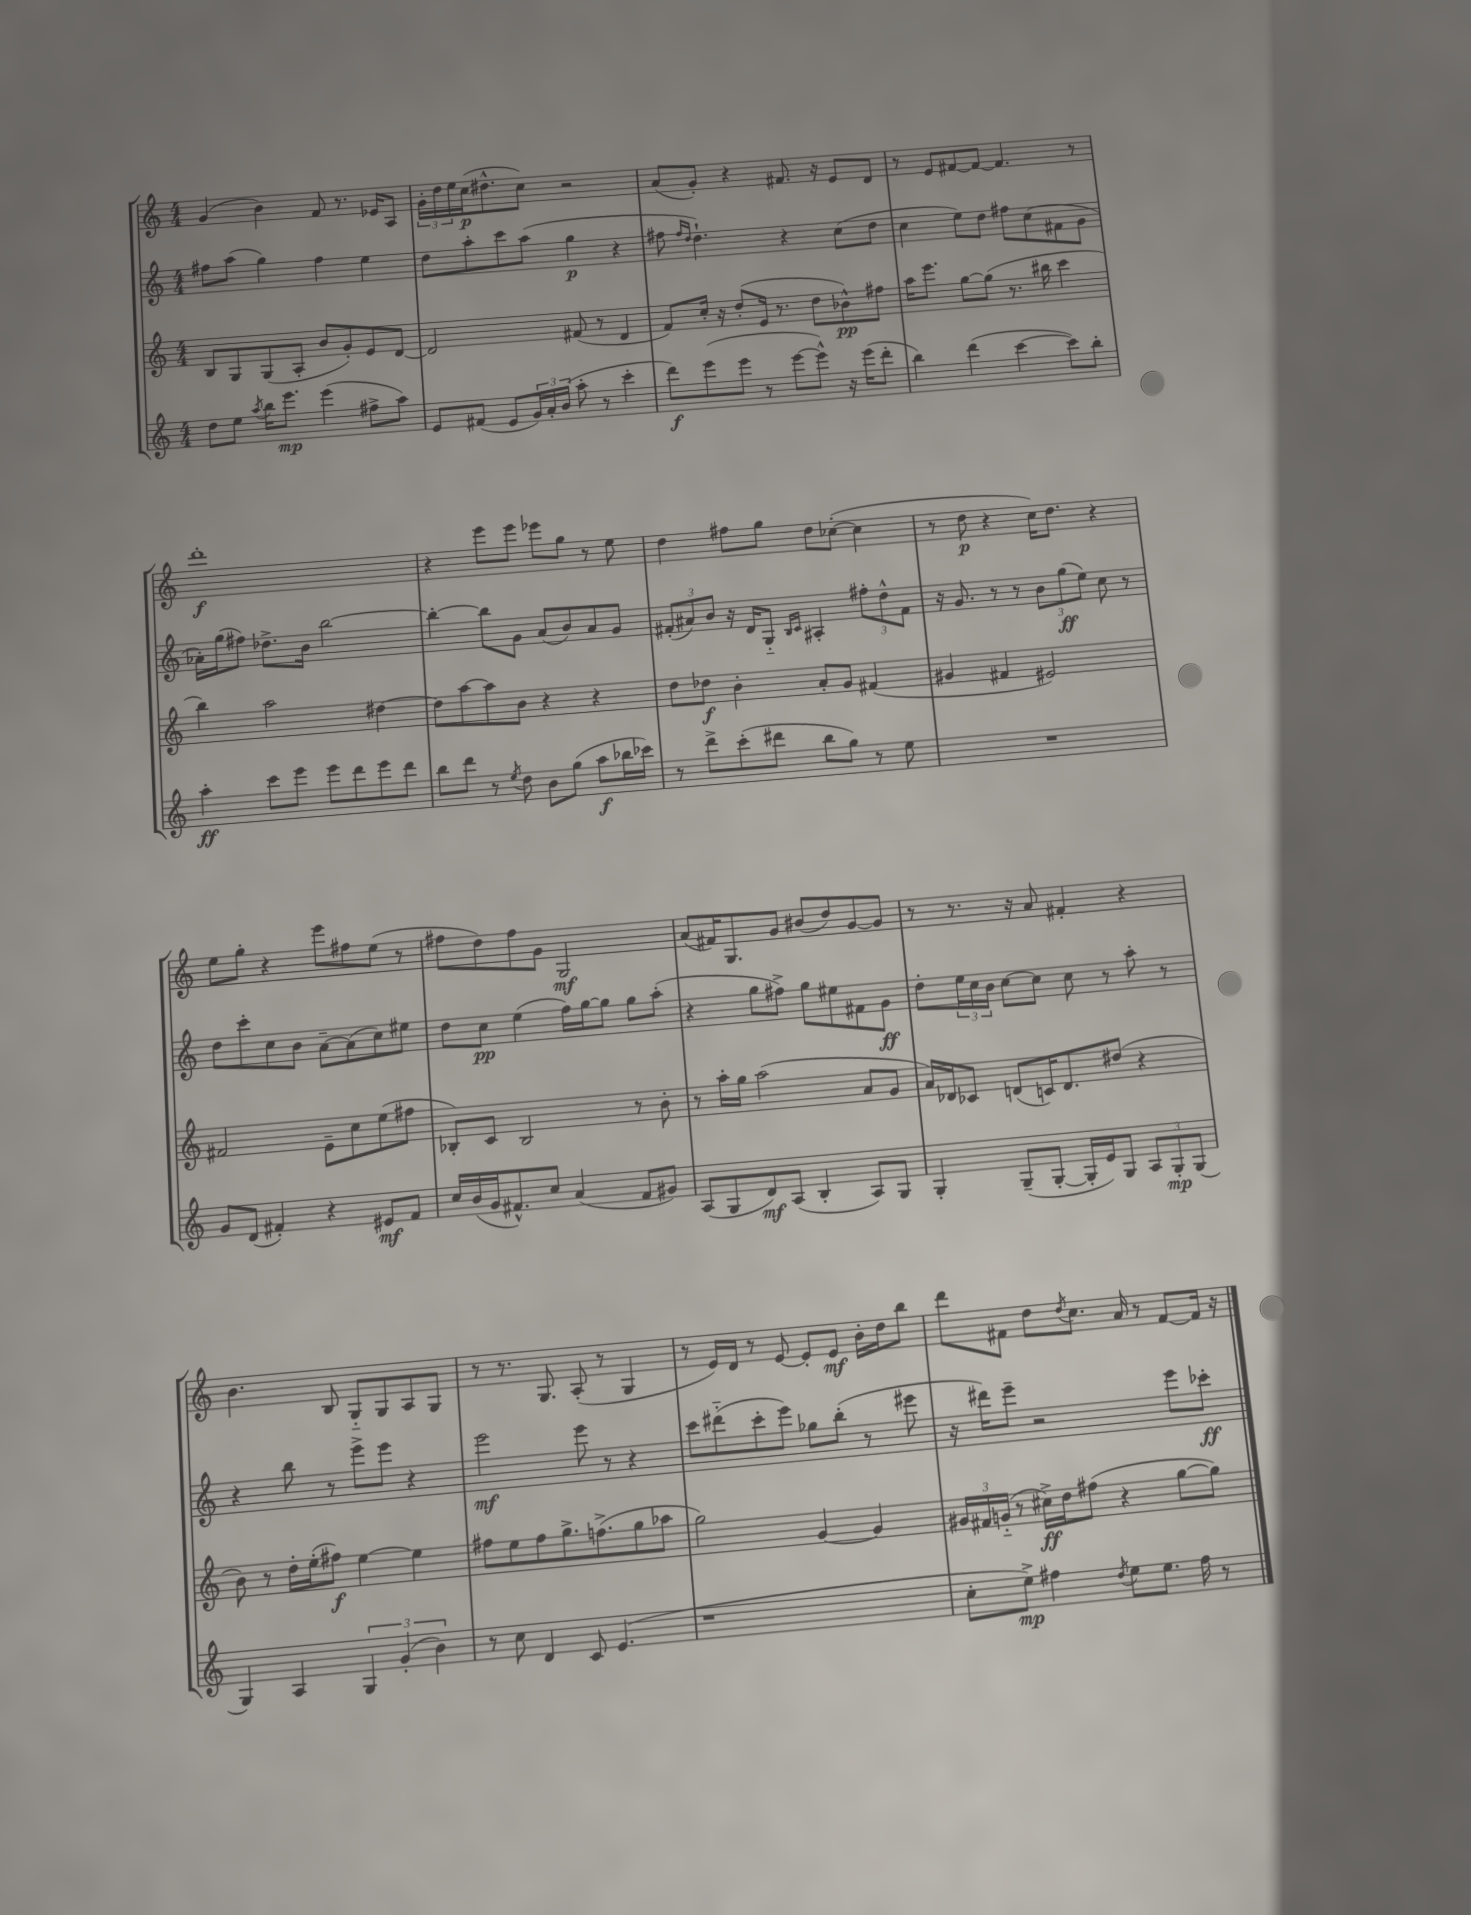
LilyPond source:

<<
\new StaffGroup <<
\new Staff = "s0" {
    \clef treble \key c \major \numericTimeSignature \time 4/4
    g'4( b'4) f'8 r8. ees'16 a8 |
    \tuplet 3/2 { g'16-. d''16 e''16 } c''16\p( dis''8.-^ c''8) r2 |
    a'8( g'8-.) r4 fis'8. r16 e'8 d'8 |
    r8 e'8 fis'8~ fis'8~ fis'4. r8 |
    d'''1-.\f |
    r4 e'''8 e'''8 ees'''8 g''8 r8 e''8 |
    d''4 fis''8 g''8 d''8 ces''8~-.( ces''4 |
    r8 d''8\p r4 c''16) d''8. r4 |
    e''8 g''8-. r4 e'''8 fis''8 e''8( r8 |
    fis''8 d''8) fis''8 g'8 g2\mf |
    a'8( fis'16) g8. g'8 bis'8( d''8) g'8~ g'8 |
    r8 r8. r16 a'8 fis'4-. r4 |
    b'4. b8 g8-_ g8 a8 g8 |
    r8 r8. g8. a8-.( r8 g4 |
    r8 e'16) d'16 r8 e'8~ e'8-. e'8\mf b'16-. d''16 b''8 |
    d'''8 fis'8 d''8 \acciaccatura { d''8 } c''8. a'16 r8 fis'8~ fis'16 r16 \bar "|." |
}
\new Staff = "s1" {
    \clef treble \key c \major \numericTimeSignature \time 4/4
    fis''8 a''8( g''4) fis''4 e''4 |
    d''8 a''8-. c'''8 a''8( g''4\p r4 |
    fis''8 \grace { fis''16 d''16 } d''4.-!) r4 c''8( d''8 |
    c''4 e''8) d''8 fis''8 c''8( fis'8 g'8 |
    aes'16-.) g''16( fis''8) des''8.-> b'16 b''2~ |
    b''4~-. b''8 g'8 a'8( b'8) a'8 g'8 |
    \tuplet 3/2 { fis'8-.( ais'8) b'8 } r16 d'16 g8-_ \grace { b16 c'16 } ais4-. \tuplet 3/2 { fis''8-. d''8-^ fis'8 } |
    r16 g'8. r8 r8 \tuplet 3/2 { b'8 g''8\ff( e''8) } c''8 r8 |
    d''8 c'''8-. c''8 b'8 a'8~-- a'8( c''8) eis''8 |
    d''8 c''8\pp e''4( f''16) g''16~ g''8 g''8 a''8-.( |
    r4 g''8 fis''8->) g''8 eis''8 fis'8 g'8\ff |
    d''8-. \tuplet 3/2 { e''16 c''16 b'16 } c''8~ c''8 c''8 r8 a''8-. r8 |
    r4 b''8 r8 e'''8-> e'''8 r4 |
    e'''2\mf e'''8 r8 r4 |
    c'''8 dis'''8-_( c'''8-. e'''8) ges''8 b''8-.( r8 eis'''8 |
    r16 dis'''16) e'''8-- r2 e'''8 ces'''8-.\ff \bar "|." |
}
\new Staff = "s2" {
    \clef treble \key c \major \numericTimeSignature \time 4/4
    b8 g8 g8( a8-. b'8 g'8-.) e'8 d'8~ |
    d'2 fis'8( r8 d'4 |
    f'8) c''16-. r16 d''8-.( e'16 r8. d''8 bes'8-^\pp) fis''8 |
    a''16 e'''8. g''8~ g''8( r8. bis''16 c'''4 |
    b''4) a''2 dis''4~ |
    dis''8 a''8~ a''8 b'8 r4 r4 |
    d''8 des''8\f b'4-. a'8-. g'8 fis'4( |
    gis'4 fis'4 eis'2) |
    fis'2 e'8-- c''8 e''8( fis''8 |
    bes8-.) c'8 bes2 r8 b'8-. |
    r8 a''16-. g''16 a''2( a'8 g'8 |
    a'16) des'16 ces'8 d'8( c'16) d'8. dis''8( r4 |
    b'8) r8 d''16-. e''16-.( fis''8\f) e''4~ e''4 |
    fis''8 e''8 fis''8 g''8.-> f''8.->( g''8 aes''8 |
    g''2) g'4~ g'4 |
    \tuplet 3/2 { gis'16 fis'16 g'16-_( } r8 cis''16->\ff) d''16 fis''8( r4 g''8~ g''8) \bar "|." |
}
\new Staff = "s3" {
    \clef treble \key c \major \numericTimeSignature \time 4/4
    d''8 e''8 \acciaccatura { a''8 } b''16 e'''8.\mp e'''4( fis''8-> a''8) |
    e'8 fis'8( e'8 \tuplet 3/2 { g'16) a'16-. b'16( } a''8-. r8 c'''4-. |
    d'''8\f) e'''8( e'''8 r8 e'''8~ e'''8-^) r16 e'''16( d'''8-. |
    b''4) d'''4( c'''4~ c'''8) b''8-. |
    a''4-.\ff c'''8 e'''8 e'''8 d'''8 e'''8 d'''8 |
    b''8 d'''8 r8 \acciaccatura { e''8 } d''8 b'8 g''8( a''8\f bes''16 ces'''16) |
    r8 d'''8-> c'''8-.( dis'''8 b''8 g''8) r8 e''8 |
    R1 |
    g'8 d'8( fis'4-.) r4 eis'8\mf fis'8 |
    c''16 b'16( g'16 fis'8.-^) c''8 a'4( fis'8 gis'8) |
    a8( g8 d'8\mf) a8( b4-. a8) g8 |
    g4-. g8--( g8~-. g16-. e'16) g8 \tuplet 3/2 { a8 g8-.\mp g8( } |
    g4) a4 \tuplet 3/2 { g4 g'4-.( b'4) } |
    r8 c''8 d'4 c'8 e'4.( |
    r1 |
    c''8-. e''8->\mp) fis''4 \acciaccatura { d''8 } e''8 e''8. fis''16 r8 \bar "|." |
}
>>
>>
\layout { \context { \Score \remove "Bar_number_engraver" } }
